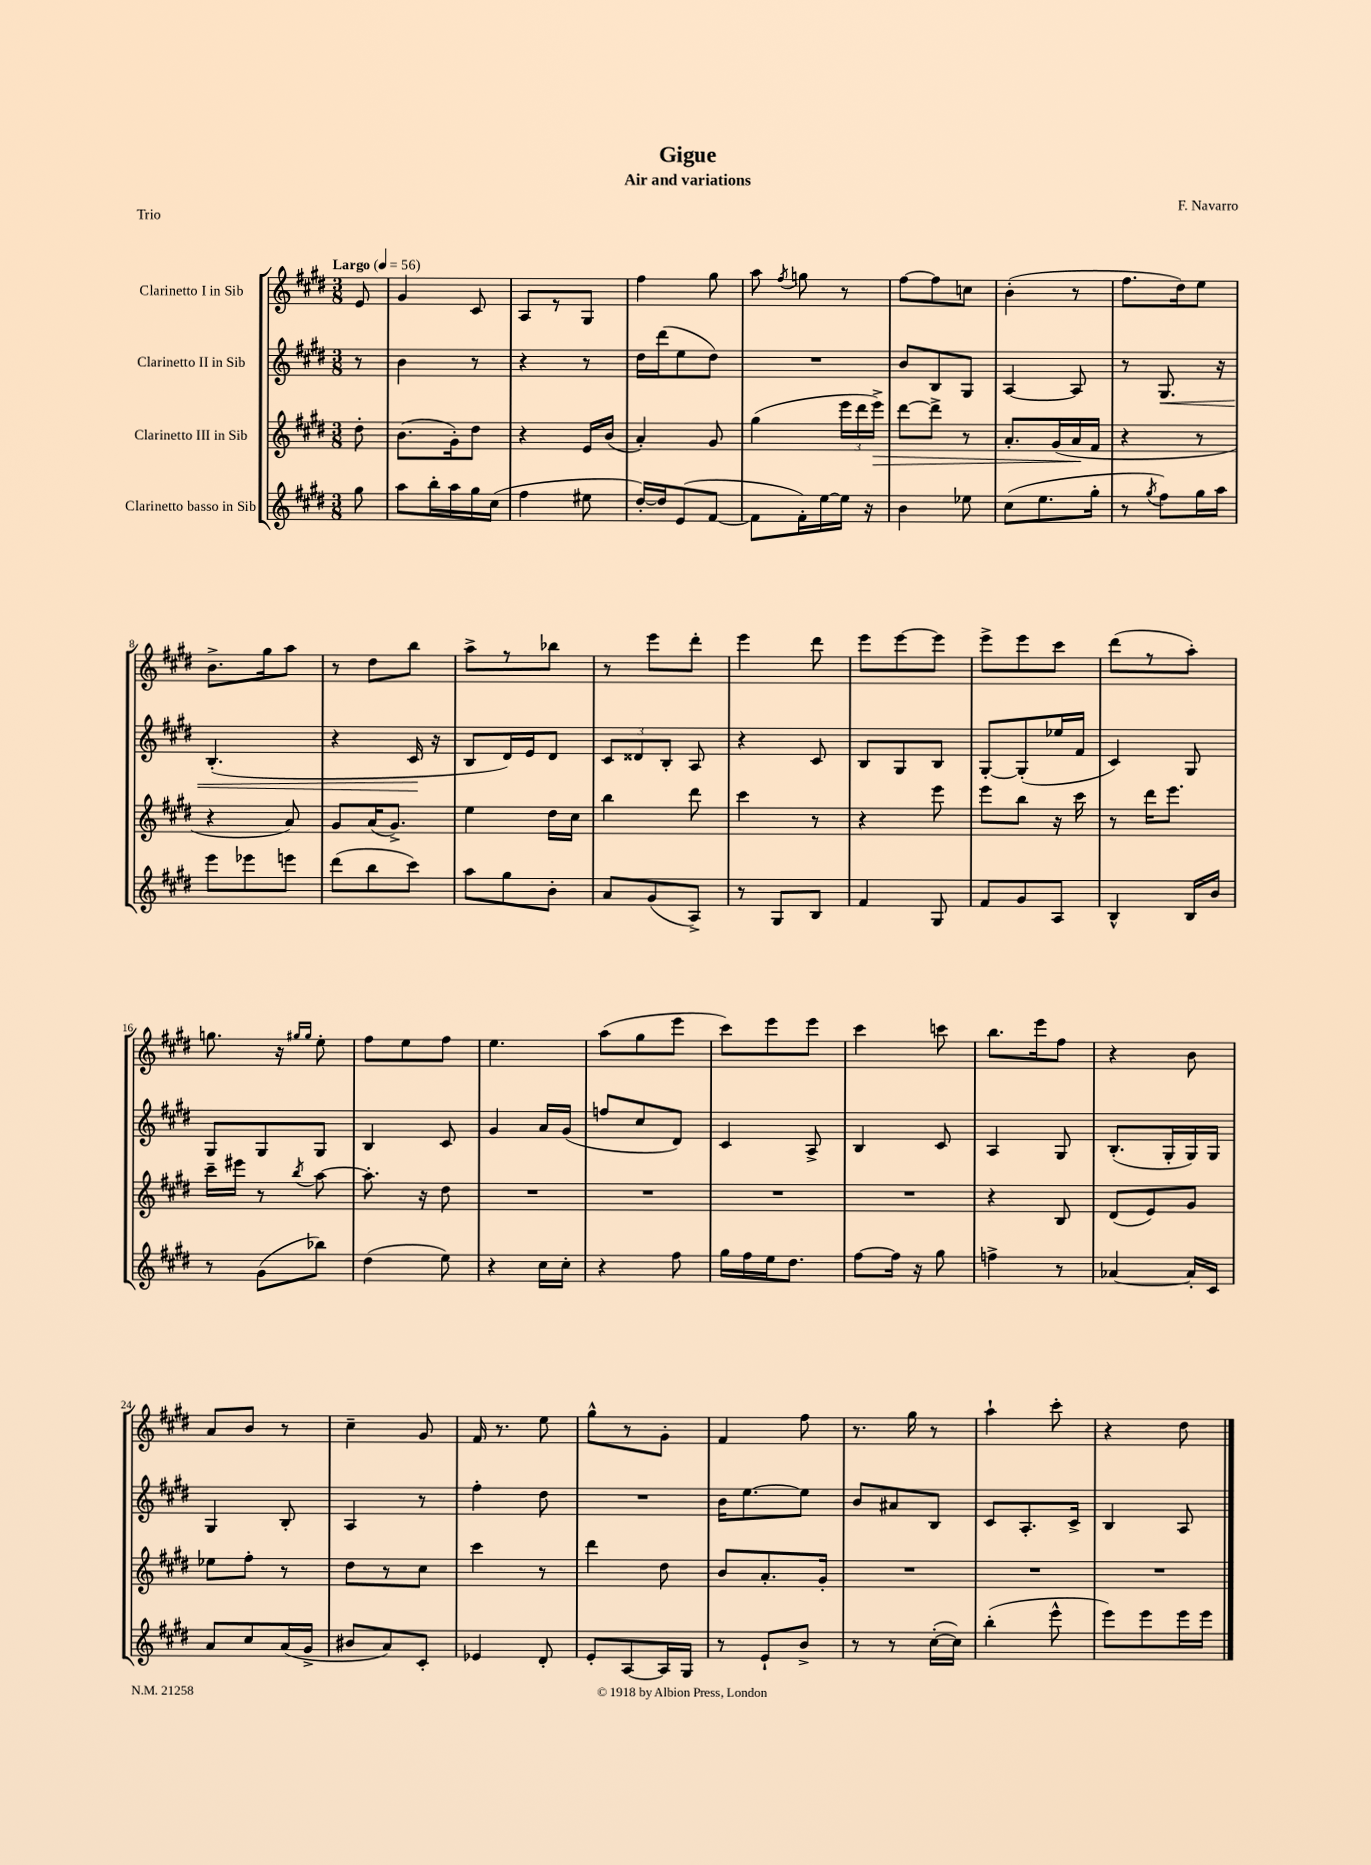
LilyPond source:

\header { title = "Gigue" composer = "F. Navarro" subtitle = "Air and variations" piece = "Trio" }
<<
\new StaffGroup <<
\new Staff = "s0" \with { instrumentName = "Clarinetto I in Sib" } {
    \clef treble \key e \major \numericTimeSignature \time 3/8 \partial 8 \tempo "Largo" 4 = 56
    \autoBeamOff e'8 |
    gis'4 cis'8 |
    a8[ r8 gis8] |
    fis''4 gis''8 |
    a''8 \acciaccatura { fis''8 } g''8 r8 |
    fis''8[~ fis''8 c''8] |
    b'4-.( r8 |
    fis''8.[ dis''16) e''8] |
    b'8.[-> gis''16 a''8] |
    r8 dis''8[ b''8] |
    a''8[-> r8 bes''8] |
    r8 e'''8[ dis'''8]-. |
    e'''4 dis'''8 |
    e'''8[ e'''8~ e'''8] |
    e'''8[-> e'''8 cis'''8] |
    dis'''8[( r8 a''8]-.) |
    g''8. r16 \grace { gis''16[ gis''16] } e''8-. |
    fis''8[ e''8 fis''8] |
    e''4. |
    a''8[( gis''8 e'''8] |
    cis'''8[) e'''8 e'''8] |
    cis'''4 c'''8 |
    b''8.[ e'''16 fis''8] |
    r4 b'8 |
    a'8[ b'8] r8 |
    cis''4-- gis'8 |
    fis'16 r8. e''8 |
    gis''8[-^ r8 gis'8]-. |
    fis'4 fis''8 |
    r8. gis''16 r8 |
    a''4-! cis'''8-. |
    r4 dis''8 \bar "|." |
}
\new Staff = "s1" \with { instrumentName = "Clarinetto II in Sib" } {
    \clef treble \key e \major \numericTimeSignature \time 3/8 \partial 8
    \autoBeamOff r8 |
    b'4 r8 |
    r4 r8 |
    dis''16[ dis'''16( e''8 dis''8]) |
    R4. |
    b'8[ b8 gis8] |
    a4~ a8 |
    r8 gis8.\< r16 |
    b4.-.( |
    r4 cis'16\! r16 |
    b8[ dis'16) e'16 dis'8] |
    \tuplet 3/2 { cis'8[ disis'8 b8]-. } a8 |
    r4 cis'8 |
    b8[ gis8 b8] |
    gis8[~-. gis8-.( ees''16 fis'16] |
    cis'4) gis8 |
    gis8[ gis8 gis8] |
    b4 cis'8 |
    gis'4 a'16[ gis'16]( |
    f''8[ cis''8 dis'8]) |
    cis'4 a8-> |
    b4 cis'8 |
    a4 gis8 |
    b8.[-.( gis16-. gis16) gis16] |
    gis4 b8-. |
    a4 r8 |
    fis''4-. dis''8 |
    R4. |
    b'16[ e''8.~ e''8] |
    b'8[ ais'8 b8] |
    cis'8[ a8.-. cis'16]-> |
    b4 a8 \bar "|." |
}
\new Staff = "s2" \with { instrumentName = "Clarinetto III in Sib" } {
    \clef treble \key e \major \numericTimeSignature \time 3/8 \partial 8
    \autoBeamOff dis''8-. |
    b'8.[( gis'16-.) dis''8] |
    r4 e'16[ b'16]( |
    a'4-.) gis'8 |
    gis''4( \tuplet 3/2 { e'''16[ dis'''16 e'''16]->\>) } |
    dis'''8[~ dis'''8]-> r8 |
    a'8.[-. gis'16( a'16\! fis'16] |
    r4 r8 |
    r4 a'8) |
    gis'8[ a'16( gis'8.]->) |
    e''4 dis''16[ cis''16] |
    b''4 dis'''8 |
    cis'''4 r8 |
    r4 e'''8 |
    e'''8[ b''8] r16 cis'''16 |
    r8 dis'''16[ e'''8.] |
    cis'''16[-- eis'''16] r8 \acciaccatura { b''8 } a''8~ |
    a''8.-. r16 dis''8 |
    R4. |
    R4. |
    R4. |
    R4. |
    r4 b8 |
    dis'8[( e'8) gis'8] |
    ees''8[ fis''8]-. r8 |
    dis''8[ r8 cis''8] |
    cis'''4 r8 |
    dis'''4 dis''8 |
    b'8[ a'8.-. gis'16]-. |
    R4. |
    R4. |
    R4. \bar "|." |
}
\new Staff = "s3" \with { instrumentName = "Clarinetto basso in Sib" } {
    \clef treble \key e \major \numericTimeSignature \time 3/8 \partial 8
    \autoBeamOff gis''8 |
    a''8[ b''16-. a''16 gis''16 cis''16]( |
    fis''4 eis''8 |
    dis''16[~-.) dis''16 e'8( fis'8]~ |
    fis'8[ fis'16-.) e''16~ e''16] r16 |
    b'4 ees''8 |
    cis''8[( e''8. gis''16]-. |
    r8 \acciaccatura { gis''8 } fis''8[) gis''16 a''16] |
    e'''8[ ees'''8 e'''8] |
    dis'''8[( b''8 cis'''8]) |
    a''8[ gis''8 b'8]-. |
    a'8[ gis'8( a8]->) |
    r8 gis8[ b8] |
    fis'4 gis8 |
    fis'8[ gis'8 a8] |
    b4-^ b16[ b'16] |
    r8 gis'8[( bes''8]) |
    dis''4( e''8) |
    r4 cis''16[ cis''16]-. |
    r4 fis''8 |
    gis''16[ fis''16 e''16 dis''8.] |
    fis''8[~ fis''16] r16 gis''8 |
    f''4-> r8 |
    aes'4~ aes'16[-. cis'16] |
    a'8[ cis''8 a'16( gis'16]-> |
    bis'8[ a'8) cis'8]-. |
    ees'4 dis'8-. |
    e'8[-. a8~ a16 gis16] |
    r8 e'8[-! b'8]-> |
    r8 r8 cis''16[~-.( cis''16]) |
    b''4-.( e'''8-^ |
    e'''8[) e'''8 e'''16 e'''16] \bar "|." |
}
>>
>>
